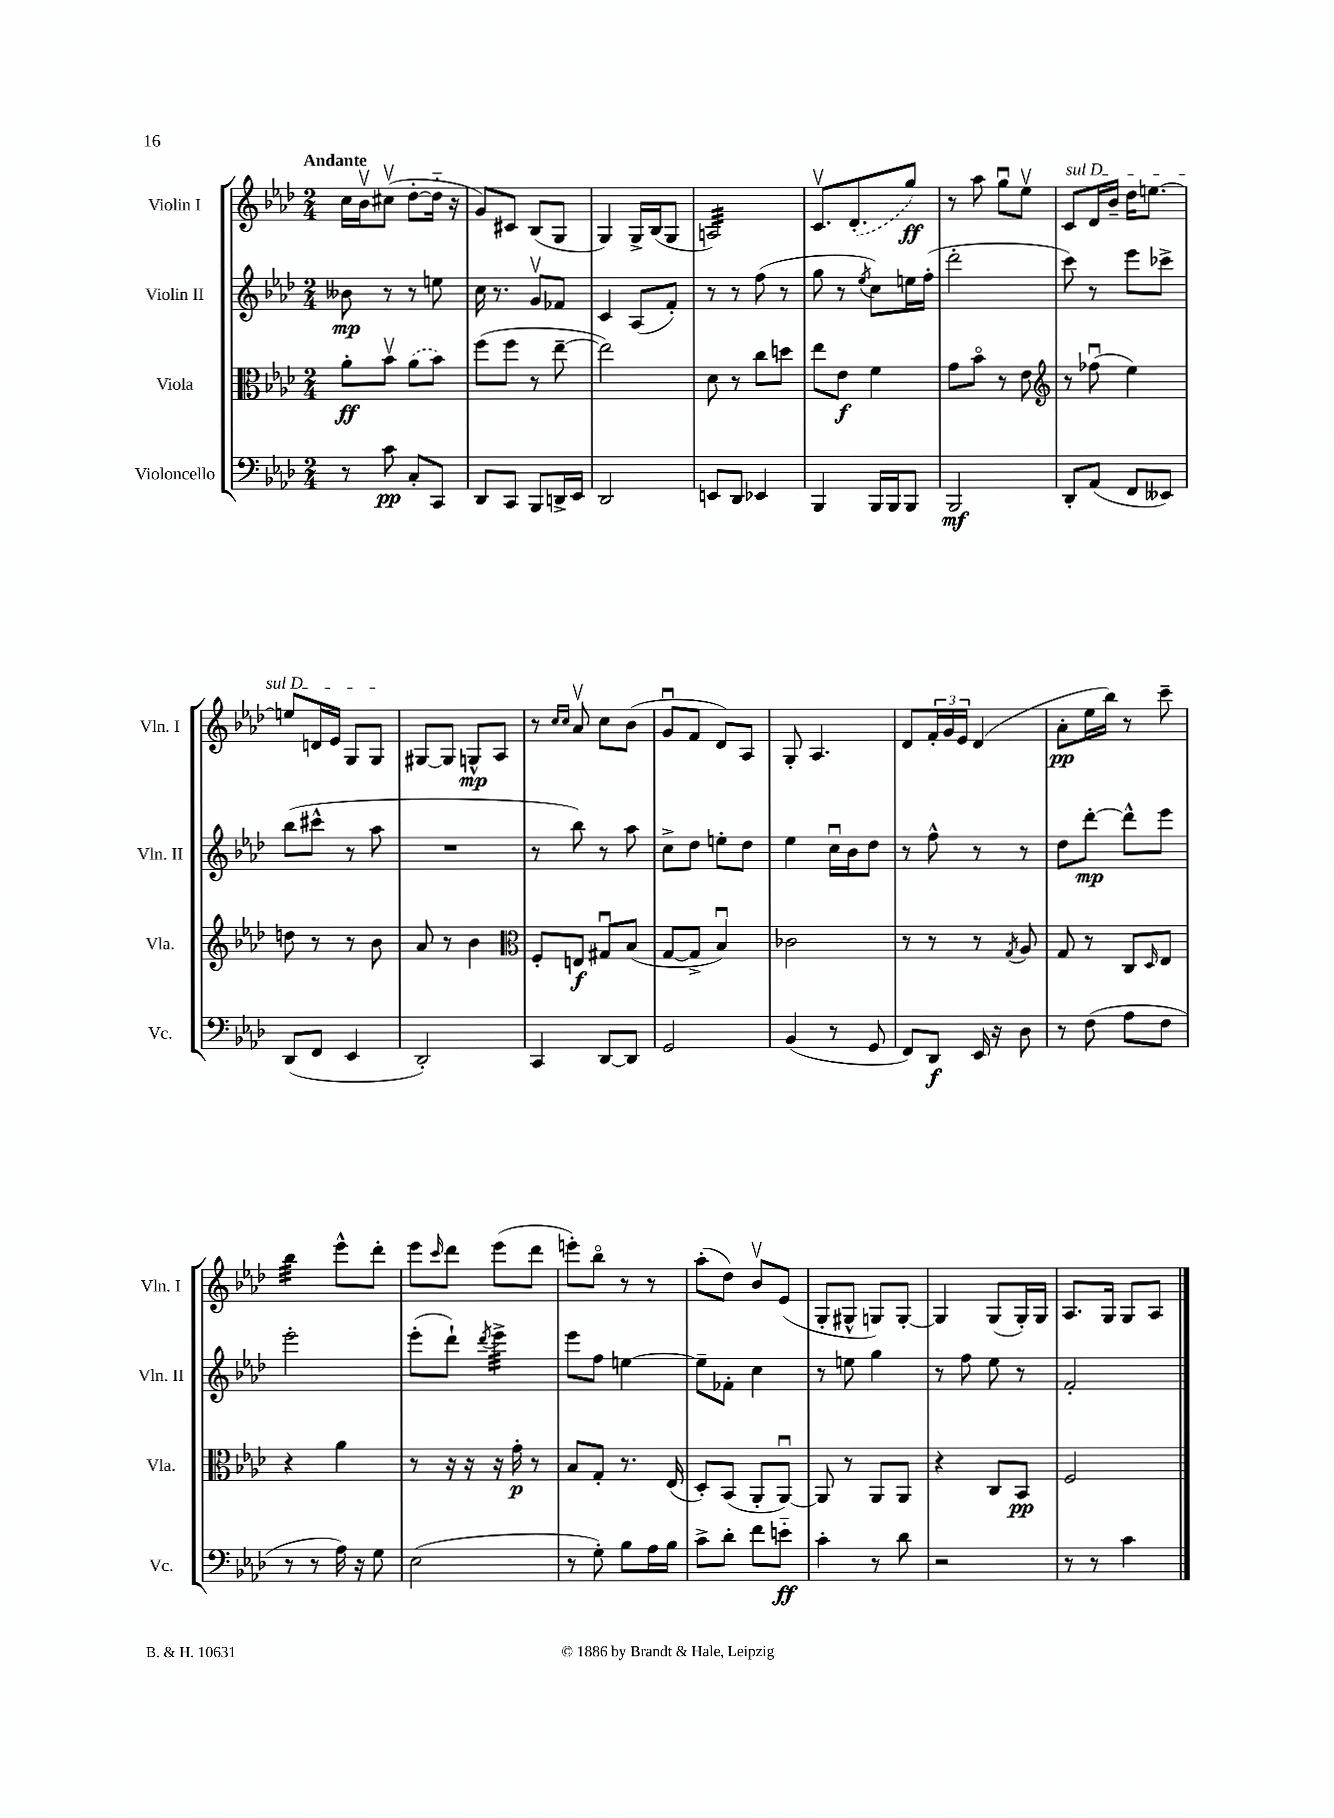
<<
\new StaffGroup <<
\new Staff = "s0" \with { instrumentName = "Violin I" shortInstrumentName = "Vln. I" } {
    \clef treble \key aes \major \numericTimeSignature \time 2/4 \tempo "Andante"
    c''16 bes'16\upbow cis''8\upbow( des''8~-. des''16-_ r16 |
    g'8) cis'8 bes8( g8 |
    g4) g16-> bes16( g8 |
    a2:32) |
    c'8.\upbow \once \slurDashed des'8.-.( g''8\ff) |
    r8 aes''8 g''8\downbow ees''8\upbow |
    \once \override TextSpanner.bound-details.left.text = \markup { \italic "sul D" } c'8\startTextSpan des'16 bes'16-- des''16 e''8.~ |
    e''8 d'16 ees'16 g8 g8\stopTextSpan |
    gis8~ gis8 g8-^\mp aes8 |
    r8 \grace { c''16 c''16 } aes'8\upbow c''8 bes'8( |
    g'8\downbow f'8 des'8) aes8 |
    g8-. aes4. |
    des'8 \tuplet 3/2 { f'16-. g'16 ees'16 } des'4( |
    aes'8-.\pp ees''16 bes''16) r8 c'''8-- |
    bes''4:32 ees'''8-^ des'''8-. |
    ees'''8 \grace { c'''16 } des'''8 ees'''8( des'''8 |
    e'''8-.) bes''8\flageolet r8 r8 |
    aes''8-.( des''8) bes'8\upbow ees'8( |
    g8-. gis8-^ g8) g8~-. |
    g4 g8( g16-.) g16 |
    aes8. g16 g8 aes8 \bar "|." |
}
\new Staff = "s1" \with { instrumentName = "Violin II" shortInstrumentName = "Vln. II" } {
    \clef treble \key aes \major \numericTimeSignature \time 2/4
    beses'8\mp r8 r8 e''8 |
    c''16 r8. g'8\upbow fes'8 |
    c'4 aes8( f'8-.) |
    r8 r8 f''8( r8 |
    g''8 r8 \acciaccatura { ees''8 } c''8) e''16 f''16-.( |
    des'''2-. |
    c'''8) r8 ees'''8 ces'''8-> |
    bes''8( cis'''8-^ r8 aes''8 |
    R2 |
    r8 bes''8) r8 aes''8 |
    c''8-> des''8 e''8-. des''8 |
    ees''4 c''16\downbow bes'16 des''8 |
    r8 f''8-^ r8 r8 |
    des''8 des'''8~-.\mp des'''8-^ ees'''8 |
    ees'''2-. |
    ees'''8-.( des'''8-!) \acciaccatura { des'''8 } ees'''4:32-> |
    ees'''8 f''8 e''4~ |
    e''8-- fes'8-. c''4 |
    r8 e''8 g''4 |
    r8 f''8 ees''8 r8 |
    f'2-. \bar "|." |
}
\new Staff = "s2" \with { instrumentName = "Viola" shortInstrumentName = "Vla." } {
    \clef alto \key aes \major \numericTimeSignature \time 2/4
    aes'8-.\ff bes'8\upbow \once \slurDashed aes'8( bes'8) |
    f''8( f''8 r8 ees''8~-- |
    ees''2) |
    des'8 r8 c''8 d''8 |
    ees''8 ees'8\f f'4 |
    g'8 bes'8\flageolet r8 ees'8 |
    \clef treble r8 fes''8\downbow( ees''4) |
    d''8 r8 r8 bes'8 |
    aes'8 r8 bes'4 |
    \clef alto f8-. e8\f gis8\downbow bes8( |
    g8~ g8-> bes4\downbow) |
    ces'2 |
    r8 r8 r8 \acciaccatura { g8 } aes8 |
    g8 r8 c8 \grace { des16 } ees8 |
    r4 aes'4 |
    r8 r16 r16 r16 g'16-.\p r8 |
    bes8 g8-. r8. ees16( |
    des8-.) bes,8( aes,8-. aes,8~\downbow) |
    aes,8 r8 aes,8 aes,8 |
    r4 c8 bes,8\pp |
    f2 \bar "|." |
}
\new Staff = "s3" \with { instrumentName = "Violoncello" shortInstrumentName = "Vc." } {
    \clef bass \key aes \major \numericTimeSignature \time 2/4
    r8 c'8\pp c8-. c,8 |
    des,8 c,8 bes,,8 d,16-> ees,16 |
    des,2 |
    e,8 des,8 ees,4 |
    bes,,4 bes,,16 bes,,16 bes,,8 |
    bes,,2\mf |
    des,8-. aes,8( f,8 eeses,8) |
    des,8( f,8 ees,4 |
    des,2-.) |
    c,4 des,8~ des,8 |
    g,2 |
    bes,4( r8 g,8 |
    f,8) des,8\f ees,16 r16 des8 |
    r8 f8( aes8 f8 |
    r8 r8 aes16) r16 g8 |
    ees2( |
    r8 g8-.) bes8 aes16 bes16 |
    c'8-> des'8-. f'8 e'8-_\ff |
    c'4-. r8 des'8 |
    r2 |
    r8 r8 c'4 \bar "|." |
}
>>
>>
\layout { \context { \Score \remove "Bar_number_engraver" } }
